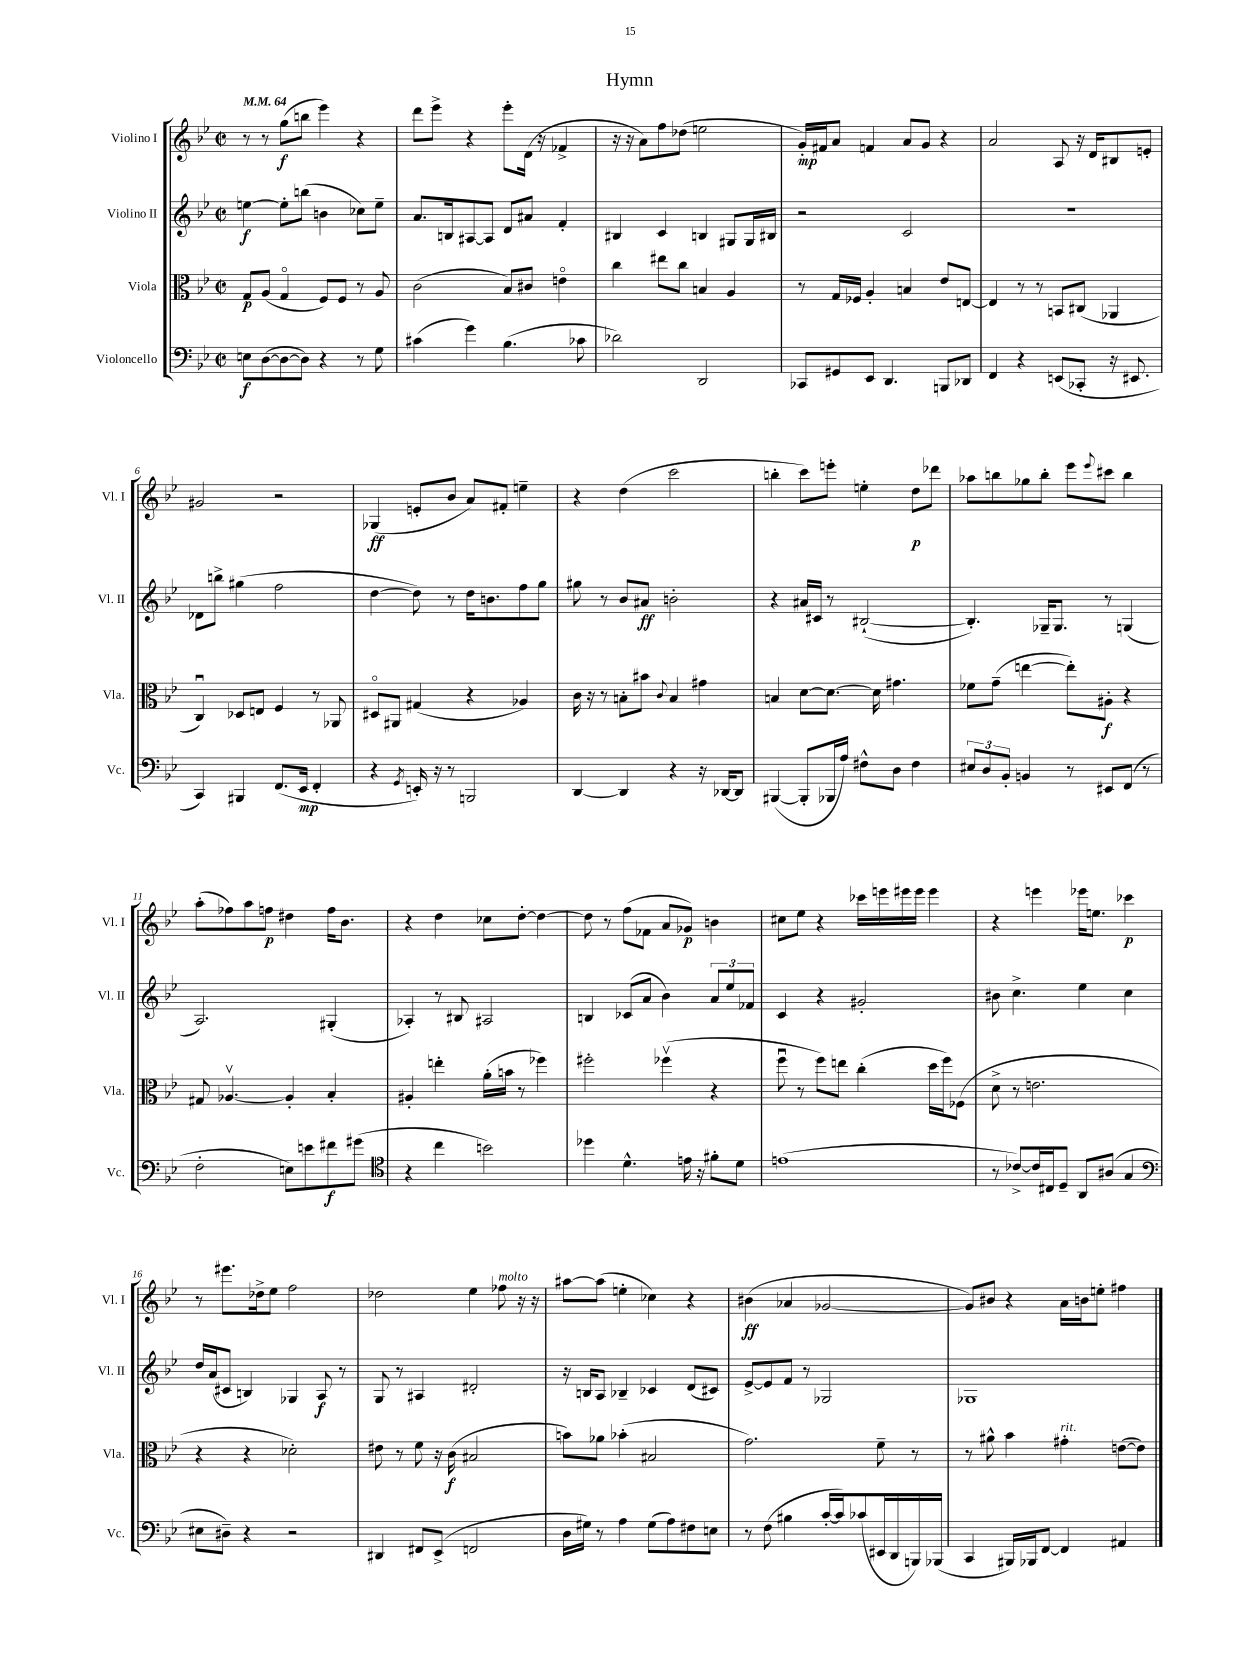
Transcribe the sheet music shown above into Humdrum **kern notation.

**kern	**kern	**kern	**kern
*staff4	*staff3	*staff2	*staff1
*clefF4	*clefC3	*clefG2	*clefG2
*k[b-e-]	*k[b-e-]	*k[b-e-]	*k[b-e-]
*M2/2	*M2/2	*M2/2	*M2/2
*met(c|)	*met(c|)	*met(c|)	*met(c|)
*MM64	*MM64	*MM64	*MM64
8E\L	8G/L	[4ee\	8r
([8D\	(8A/J	.	8r
8D\_	4Go/	8ee'\]L	(8gg\L
8D\]J)	.	(8bb\J	8bb\J
4r	8F/L)	4b\	4eee-\)
.	8F/J	.	.
8r	8r	8cc-\L)	4r
8G\	8A/	8ee~\J	.
=	=	=	=
(4c#\	(2c\	8.a/L	8ddd\L
.	.	.	8eee-^\J
.	.	16B/k	.
4g\)	.	[8A#/	4r
.	.	8A#/]J	.
(4.B-\	8B-/L)	8d/L	8eee-'\L
.	8c#/J	8a#/J	(16d\Jk
.	.	.	16r
.	4eo\	4f'/	4f-^/
8c-\	.	.	.
=	=	=	=
2d-\)	4cc\	4B#/	16r
.	.	.	16r
.	.	.	8a\L)
.	8ee#\L	4c/	8ff\
.	8cc\J	.	(8dd-\J
2DD/	4B/	4B/	2ee\
.	4A/	8G#/L	.
.	.	16G#/L	.
.	.	16B#/JJ	.
=	=	=	=
8CC-/L	8r	2r	16g'/LL)
.	.	.	16f#/J
8GG#/	16G/LL	.	8a/J
.	16F-/JJ	.	.
8EE-/J	4A'/	.	4f/
4.DD/	.	.	.
.	4B/	2c/	8a/L
.	.	.	8g/J
8BBB/L	8e-/L	.	4r
8DD-/J	[8E/J	.	.
=	=	=	=
4FF/	4E/]	1r	2a/
4r	8r	.	.
.	8r	.	.
(8EE/L	8BB/L	.	8A/
8CC-'/J	(8C#/J	.	16r
.	.	.	16d/LK
16r	4AA-/	.	8B#/
8.EE#/	.	.	.
.	.	.	8e'/J
=	=	=	=
4CC/)	4Cu/)	8d-\L	2g#/
.	.	8bb^\J	.
4BBB#/	8D-/L	(4gg#\	.
.	8E/J	.	.
(8.FF/L	4F/	2ff\	2r
16EE-/Jk	.	.	.
4FF'/	8r	.	.
.	8AA-/	.	.
=	=	=	=
4r	8D#o/L	[4dd\	(4G-/
.	8AA#/J	.	.
8qGG/	.	.	.
16EE'/)	(4G#/	8dd\])	8e'/L
16r	.	.	.
8r	.	8r	8b-/J
2BBB/	4r	16dd\LK	8a/L)
.	.	8.b\	.
.	.	.	8f#'/J
.	4A-/)	8ff\	4ee~\
.	.	8gg\J	.
=	=	=	=
[4DD/	16c\	8gg#\	4r
.	16r	.	.
.	8r	8r	.
4DD/]	8B'\L	8b-/L	(4dd\
.	8b#\J	8a#/J	.
.	8qqc/	.	.
4r	4B/	2b'\	2ccc\
16r	4g#\	.	.
[16DD-/LK	.	.	.
8DD-/]J	.	.	.
=	=	=	=
([4BBB#/	4B/	4r	4bb'\
8BBB#'/]L	[8d\L	16a#/LL	8ccc\L)
.	.	16c#/JJ	.
16BBB-/L	8.d\_J	8r	8eee'\J
16A/JJ)	.	.	.
8F#^^\L	.	([2B#`/	4ee'\
.	16d\]	.	.
8D\J	4.g#\	.	.
4F#\	.	.	8dd\L
.	.	.	8ddd-\J
=	=	=	=
12E#/L	8f-\L	4.B#'/])	8aa-\L
12D/	.	.	.
.	(8g~\J	.	8bb\
12BB-'/J	.	.	.
4BB/	[4ee\	.	8gg-\
.	.	16G-~/LK	8bb'\J
.	.	8.G-/J	.
8r	8ee'\]L)	.	8eee-\L
.	.	.	8qqeee-/
8EE#/L	8A#'\J	8r	8ccc#\J
(8FF/J	4r	(4G/	4bb\
8r	.	.	.
=	=	=	=
2F'\	8G#/	2.A/)	(8aa'\L
.	[4.A-v/	.	8ff-\)
.	.	.	8aa\
.	.	.	8ff\J
8E\L)	4A-'/]	.	4dd#\
8e\	.	.	.
8f#\	4B-'/	(4G#'/	16ff\LK
.	.	.	8.b-\J
(8g#\J	.	.	.
=	=	=	=
*clefC4	*	*	*
4r	4A#'/	4A-'/)	4r
4cc\	4ee'\	8r	4dd\
.	.	8B#/	.
2b\)	(16a'\LL	2A#/	8cc-\L
.	16b\JJ	.	.
.	8r	.	[8dd'\J
.	4ff-\)	.	4dd\_
=	=	=	=
4dd-\	2ff#'\	4B/	8dd\]
.	.	.	8r
4.d^^\	.	(8c-/L	(8ff\L
.	.	8a/J	8f-\J
.	(4ff-v\	4b-\)	8a/L
16e\	.	.	8g-/J)
16r	.	.	.
8f#'\L	4r	12a/L	4b\
.	.	12ee-/	.
8d\J	.	.	.
.	.	12f-/J	.
=	=	=	=
(1e	8ffu\	4c/	8cc#\L
.	8r	.	8ee-\J
.	8ff\L)	4r	4r
.	8ee\J	.	.
.	(4cc'\	2g#'/	16ccc-\LL
.	.	.	16eee\
.	.	.	16eee#\
.	.	.	16eee#\JJ
.	16dd\LL	.	4eee#\
.	16ff\J)	.	.
.	(8F-\J	.	.
=	=	=	=
8r	8d^\	8b#\	4r
[8c-^/L)	8r	4.cc^\	.
16c-/]L	2.e\	.	4eee\
16C#/J	.	.	.
8D~/J	.	.	.
8AA/L	.	4ee-\	16eee-\LK
.	.	.	8.ee\J
(8A#/J	.	.	.
4G/	.	4cc\	4ccc-\
=	=	=	=
*clefF4	*	*	*
8E#\L	4r	16dd/LL	8r
.	.	(16a/J	.
8D#~\J)	.	8c#/J	8.eee#\L
4r	4r	4B/)	.
.	.	.	16dd-^\k
.	.	.	8ee-\J
2r	2d-'\)	4G-/	2ff\
.	.	8A/	.
.	.	8r	.
=	=	=	=
4DD#/	8e#\	8G/	2dd-\
.	8r	8r	.
8FF#/L	8f\	4A#/	.
(8EE-^/J	16r	.	.
.	(16c\	.	.
2FF/	2B#/	2d#'/	4ee-\
.	.	.	8ff-\
.	.	.	16r
.	.	.	16r
=	=	=	=
16D\LL	8b\L)	16r	[8aa#\L
16G#\JJ)	.	16B/LK	.
8r	8a-\J	8A/J	(8aa#\]J
4A\	(4b-'\	4B-~/	4ee'\
(8G#\L	2B#/	4c-/	4cc-\)
8A\)	.	.	.
8F#\	.	(8d/L	4r
8E\J	.	8c#/J)	.
=	=	=	=
8r	2.g\)	[8e-^/L	(4b#\
(8F\	.	8e-/]	.
4B#\	.	8f/J	4a-/
.	.	8r	.
[16c'/LL	.	2G-/	[2g-/
16c/]J)	.	.	.
(8c-/	.	.	.
16EE#/L	8f~\	.	.
16DD/	.	.	.
16BBB/)	8r	.	.
(16BBB-/JJ	.	.	.
=	=	=	=
4CC/	8r	1G-	8g-/]L)
.	8a#^^\	.	8b#/J
16BBB#/LL)	4b-\	.	4r
16BBB-/J	.	.	.
[8FF/J	.	.	.
4FF/]	4g#'\	.	16a\LL
.	.	.	16b\J
.	.	.	8ee'\J
4AA#/	([8e\L	.	4ff#\
.	8e\]J)	.	.
==	==	==	==
*-	*-	*-	*-
